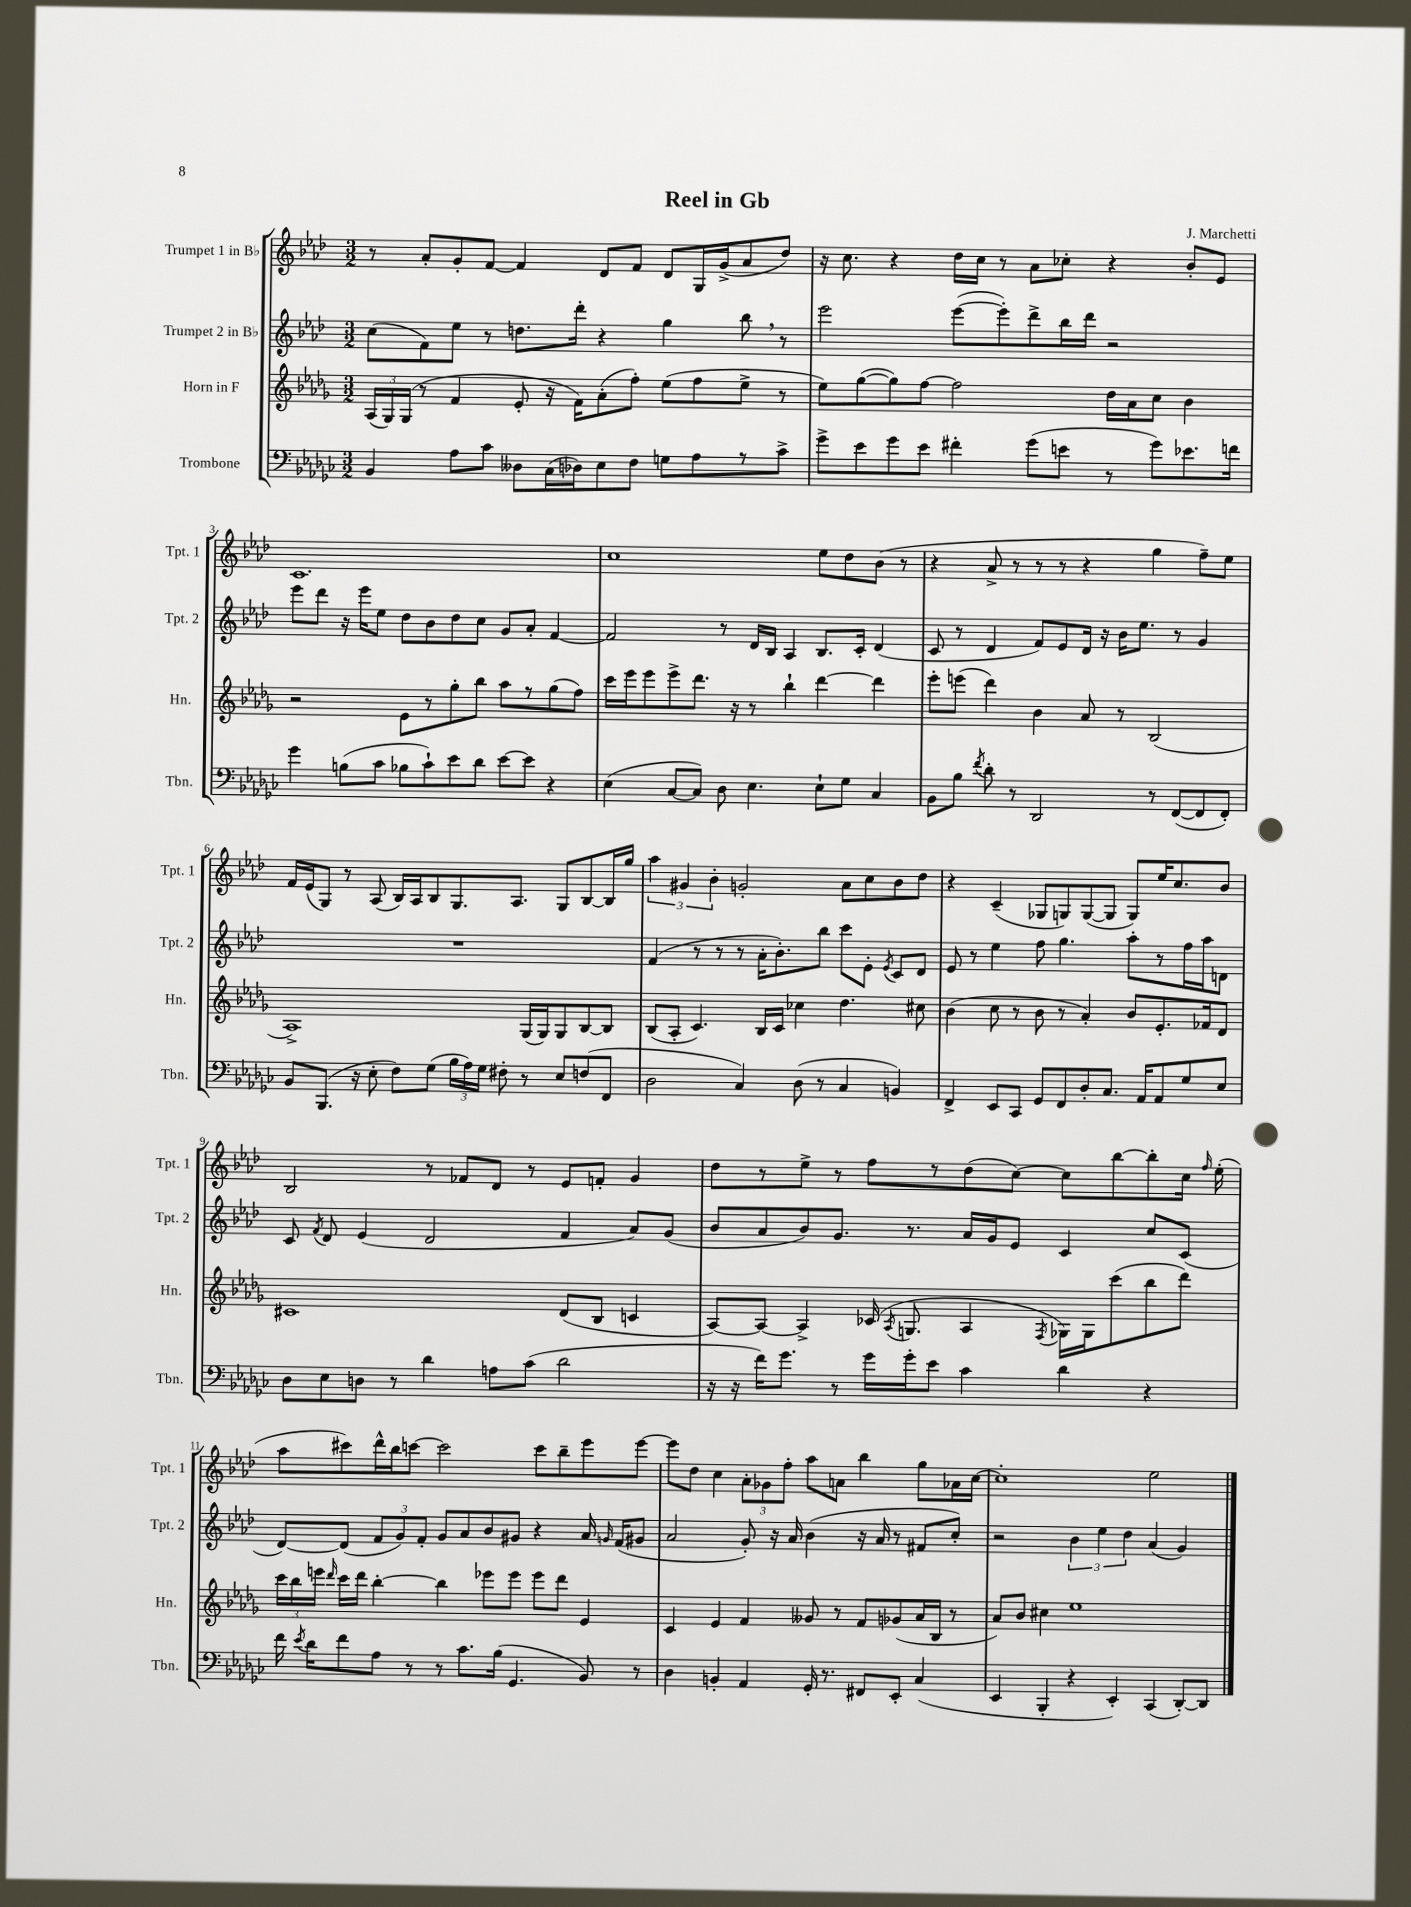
\header { title = "Reel in Gb" composer = "J. Marchetti" }
<<
\new StaffGroup <<
\new Staff = "s0" \with { instrumentName = "Trumpet 1 in Bb" shortInstrumentName = "Tpt. 1" } {
    \clef treble \key aes \major \numericTimeSignature \time 3/2
    \autoBeamOff r8 aes'8[-. g'8-. f'8]~ f'4 des'8[ f'8] des'8[ g16 g'16->( aes'8 des''8]) |
    r16 c''8. r4 des''16[ c''16] r8 aes'8[ ces''8]-. r4 bes'8[-. ees'8] |
    c'1. |
    c''1 ees''8[ des''8 bes'8]( r8 |
    r4 aes'8-> r8 r8 r8 r4 g''4 f''8[--) ees''8] |
    f'16[ ees'16( g8]) r8 aes8( bes16[) aes16 bes8 g8. aes8.] g8[ bes8~ bes16 g''16] |
    \tuplet 3/2 { aes''4 gis'4 bes'4-. } g'2-. aes'8[ c''8 bes'8 des''8] |
    r4 c'4--( ges8[ g8) g8~( g8] g8[) ees''16 c''8. bes'8] |
    bes2 r8 fes'8[ des'8] r8 ees'8[ f'8]-. g'4 |
    des''8[ r8 ees''8]-> r8 f''8[ r8 des''8( c''8]~) c''8[ bes''8~ bes''8-. c''16] \grace { f''16 } ees''16-.( |
    aes''8[ cis'''8) des'''16-^ bes''16 c'''8]~ c'''2 c'''8[ bes''8-- ees'''8 ees'''8]~ |
    ees'''8[ des''8] c''4 \tuplet 3/2 { aes'8[-. ges'8 f''8]-. } aes''8[ a'8] bes''4 g''8[ aes'16 c''16]~ |
    c''1-. ees''2 \bar "|." |
}
\new Staff = "s1" \with { instrumentName = "Trumpet 2 in Bb" shortInstrumentName = "Tpt. 2" } {
    \clef treble \key aes \major \numericTimeSignature \time 3/2
    \autoBeamOff c''8[( f'8) ees''8] r8 d''8.[ des'''16]-. r4 g''4 bes''8 \breathe r8 |
    ees'''2 ees'''8[~( ees'''8-.) des'''8-> bes''16 des'''16] r2 |
    ees'''8[ des'''8] r16 ees'''16[ ees''8] des''8[ bes'8 des''8 c''8] g'8[ aes'8]-. f'4~ |
    f'2 r8 des'16[ bes16] aes4 bes8.[ c'16]-. des'4( |
    c'8 r8 des'4 f'8[) ees'8 des'16] r16 bes'16[ ees''8.] r8 g'4 |
    R1. |
    f'4( r8 r8 r8 aes'16[-. bes'8.-.) bes''8] c'''8[ ees'8]-. \acciaccatura { ees'8 } c'8[ des'8] |
    ees'8 r8 ees''4 f''8 g''4. aes''8[-. r8 f''16 aes''16 d'8] |
    c'8 \acciaccatura { f'8 } des'8 ees'4( des'2 f'4 aes'8[) g'8]( |
    bes'8[ aes'8 bes'8) g'8.] r8. aes'16[ g'16 ees'8] c'4 c''8[ c'8]( |
    des'8[~) des'8]( \tuplet 3/2 { f'8[ g'8) f'8]-. } g'8[ aes'8 bes'8 gis'8] r4 aes'16 \grace { g'16 } f'16[( gis'8] |
    aes'2 g'8-.) r16 aes'16 bes'4( r16 aes'16 r8 fis'8[ c''8]-.) |
    r2 \tuplet 3/2 { bes'4 ees''4 des''4 } aes'4( g'4) \bar "|." |
}
\new Staff = "s2" \with { instrumentName = "Horn in F" shortInstrumentName = "Hn." } {
    \clef treble \key des \major \numericTimeSignature \time 3/2
    \autoBeamOff \tuplet 3/2 { aes16[( ges16) ges16]( } r8 f'4 ees'8-. r16 f'16[) aes'8-.( f''8]-.) ees''8[( f''8 ees''8]-> r8 |
    ees''8[) ges''8~( ges''8) f''8]~ f''2 des''16[ aes'16 c''8] bes'4 |
    r2 ees'8[ r8 ges''8-. bes''8] aes''8[ r8 ges''8( f''8]) |
    c'''16[ ees'''16 ees'''8 ees'''8-> des'''8.] r16 r8 bes''4-! des'''4~ des'''4 |
    ees'''8[-. e'''8]( des'''4) bes'4 aes'8 r8 bes2( |
    aes1->) ges16[( ges16) ges8 bes8~ bes8] |
    bes8[( aes8]-. c'4.) bes16[ c'16] ces''4 des''4. cis''8 |
    bes'4( c''8 r8 bes'8 r8 aes'4-.) bes'8[ ees'8.-. fes'16 des'8] |
    cis'1 des'8[( bes8] c'4 |
    aes8[~) aes8]~ aes4-> ces'16( \acciaccatura { aes8 } g8. aes4 \acciaccatura { f8 } ges16[) ges16 c'''8( bes''8 des'''8]) |
    \tuplet 3/2 { c'''16[ bes''16 e'''16] } \grace { des'''16 } c'''16[ des'''16] bes''4~-. bes''4 ees'''8[ ees'''8] ees'''8[ des'''8] ees'4 |
    c'4 ees'4 f'4 geses'8 r8 f'8[ ges'8( aes'16 bes16] r8 |
    aes'8[) bes'8] cis''4 ees''1 \bar "|." |
}
\new Staff = "s3" \with { instrumentName = "Trombone" shortInstrumentName = "Tbn." } {
    \clef bass \key ges \major \numericTimeSignature \time 3/2
    \autoBeamOff bes,4 aes8[ ces'8] deses8[ ces16( des16) ees8 f8] g8[ aes8 r8 ces'8]-> |
    ges'8[-> ees'8 ges'8 ees'8] fis'4-. ges'8[( e'8] r8 ges'8[) ees'8. f'16] |
    ges'4 b8[( ces'8] bes8[ ces'8-!) ees'8 des'8] ees'8[~ ees'8] r4 |
    ees4( ces8[~ ces8]) des8 ees4. ees8[-! ges8] ces4 |
    bes,8[ bes8] \acciaccatura { f'8 } des'8-. r8 des,2 r8 f,8[~( f,8 f,8]-.) |
    bes,8[ bes,,8.]( r16 ees8-. f8[) ges8]( \tuplet 3/2 { bes16[ aes16) ges16] } fis8-. r8 ees8[ f8( f,8] |
    des2 ces4) des8( r8 ces4 b,4) |
    f,4-> ees,8[ ces,8] ges,8[ f,8 des8-. ces8.] aes,16[ aes,8 ges8 ees8] |
    des8[ ees8 d8] r8 des'4 a8[ ces'8]( des'2 |
    r16 r16 f'16[) ges'8.] r8 ges'16[ ges'16-. ees'8] ces'4 des'4 r4 |
    f'16 \acciaccatura { ees'8 } des'16[ f'8 aes8] r8 r8 ces'8.[ bes16]( ges,4. bes,8) r8 |
    des4 b,4-. aes,4 ges,16-. r8. fis,8[ ees,8]-. ces4( |
    ees,4 bes,,4-. r4 ees,4-.) ces,4( des,8[~-.) des,8] \bar "|." |
}
>>
>>
